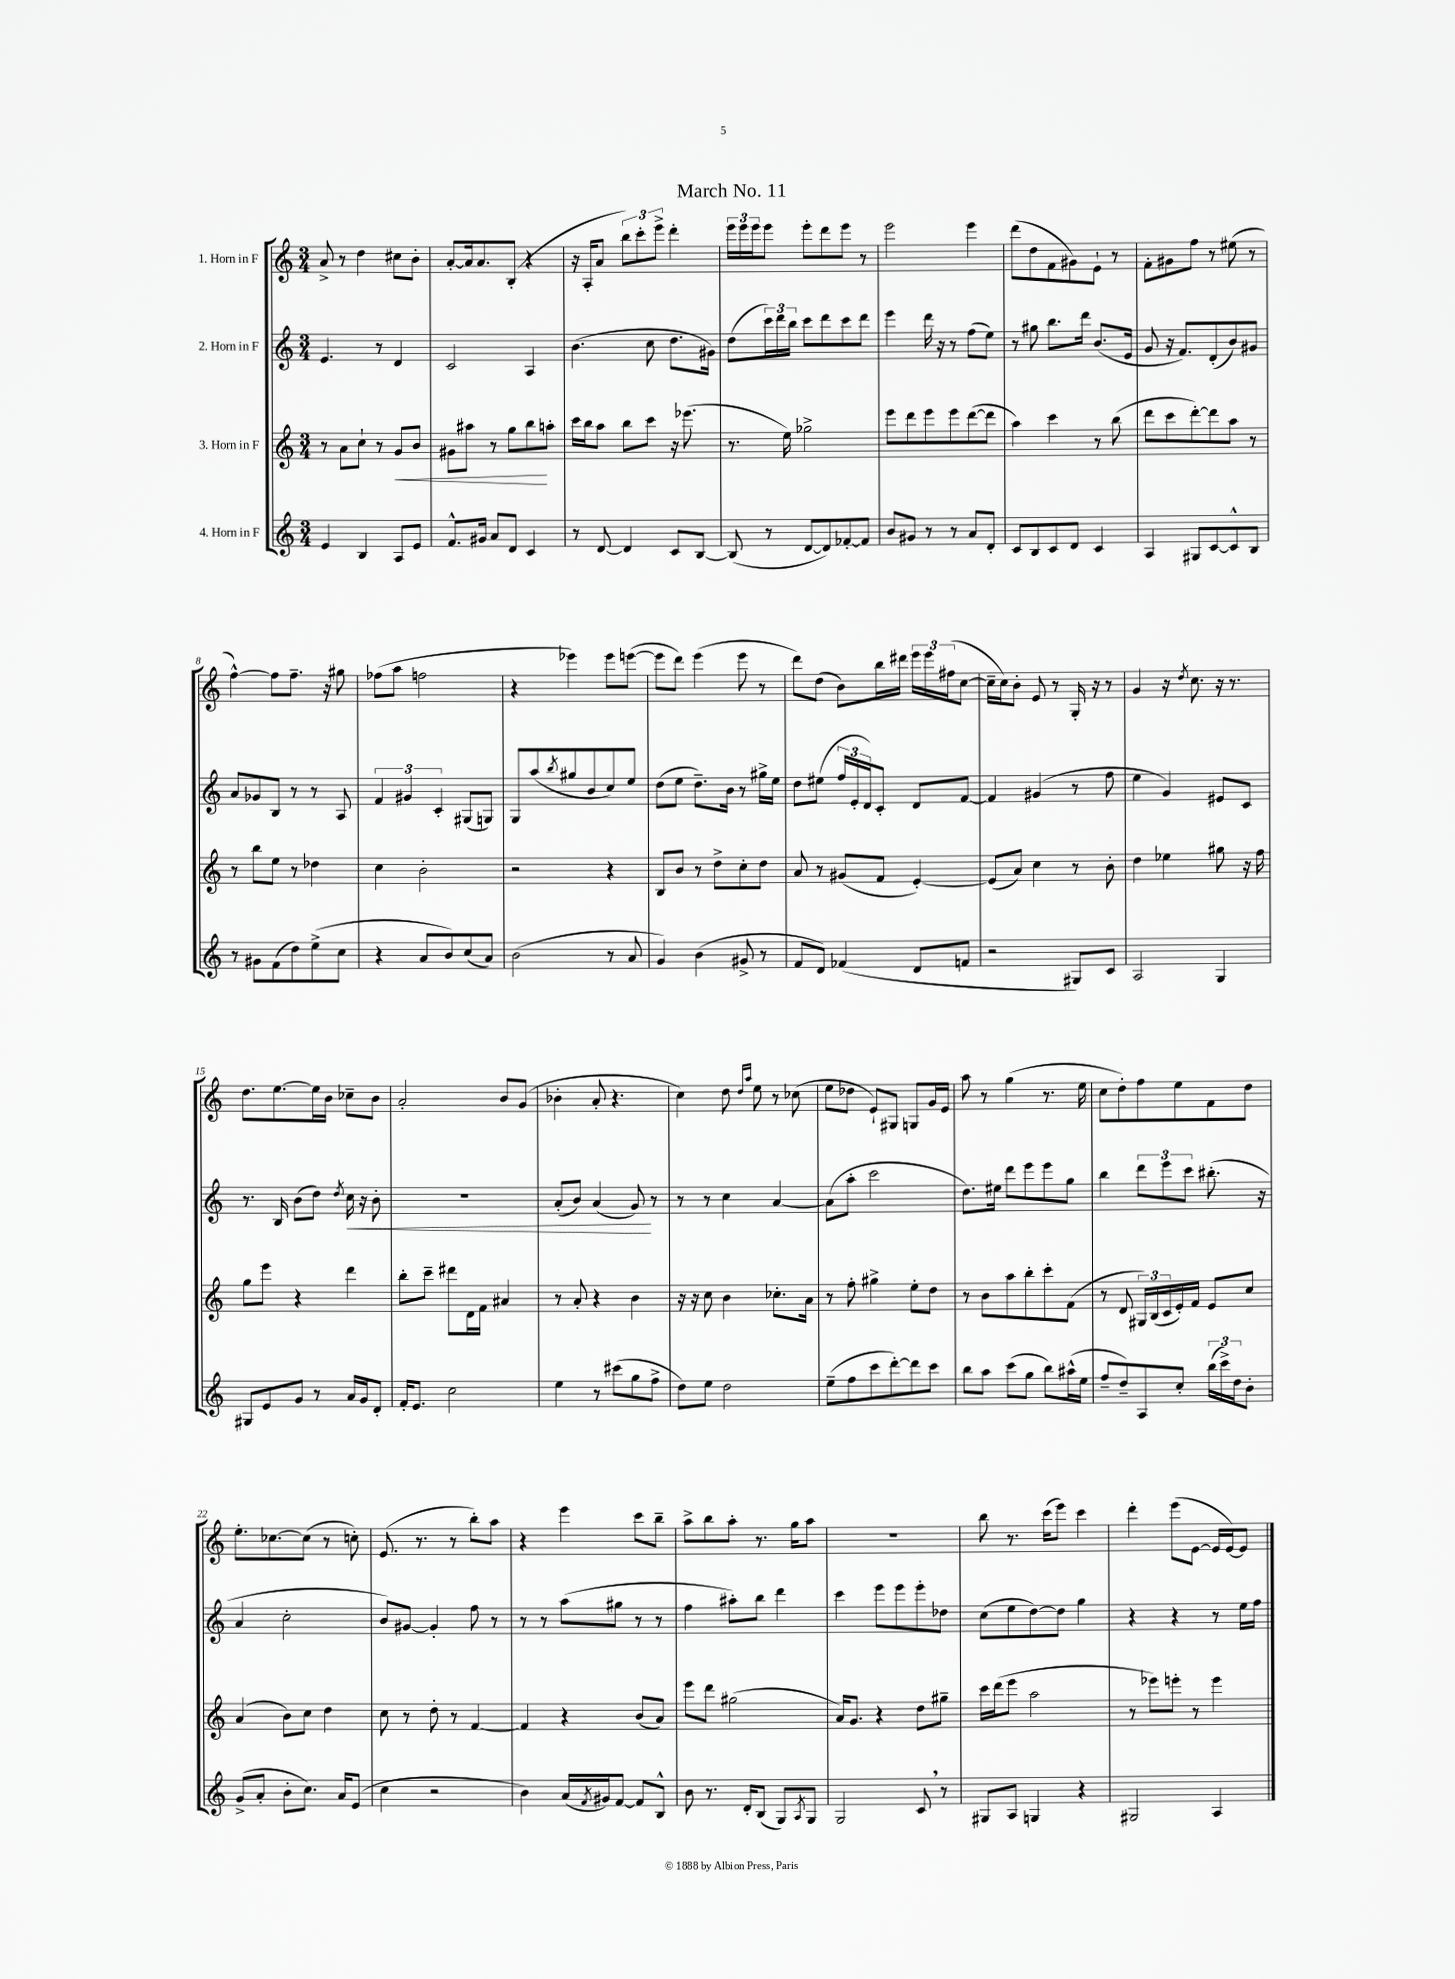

**kern	**kern	**dynam	**kern	**dynam	**kern
*part4	*part3	*part3	*part2	*part2	*part1
*staff4	*staff3	*staff3	*staff2	*staff2	*staff1
*I"4. Horn in F	*I"3. Horn in F	*	*I"2. Horn in F	*	*I"1. Horn in F
*clefG2	*clefG2	*	*clefG2	*	*clefG2
*k[]	*k[]	*	*k[]	*	*k[]
*M3/4	*M3/4	*	*M3/4	*	*M3/4
=1	=1	=1	=1	=1	=1
4e/	8r	.	4.e/	.	8a^/
.	8a\L	.	.	.	8r
4B/	8cc`\J	.	.	.	4dd\
.	8r	.	8r	.	.
!	!	!LO:HP:b	!	!	!
8A/L	8g/L	<	4d/	.	8cc#X\L
8e/J	8b/J	.	.	.	8b'\J
=2	=2	=2	=2	=2	=2
8.f^^/L	8g#X\L	.	2c/	.	[8a'/L
.	8aa#X\J	.	.	.	16a/k]
16g#X/Jk	.	.	.	.	8.a/
8a/L	8r	.	.	.	.
8d/J	8gg\L	.	.	.	(8B'/J
4c/	8bb\	.	4A/	.	4r
.	8aan'\J	[	.	.	.
=3	=3	=3	=3	=3	=3
8r	16ccc\LL	.	(4.b\	.	16r
.	16bb\J	.	.	.	16A'/KL
[8d/	8aa\J	.	.	.	8a/J
4d/]	8bb\L	.	.	.	12bb\L)
.	.	.	.	.	12ccc'\
.	8ccc\J	.	8cc\	.	.
.	.	.	.	.	12eee^\J
8c/L	16r	.	8.dd\L	.	4ddd'\
.	(8.eee-X\	.	.	.	.
[8B/J	.	.	.	.	.
.	.	.	16g#X\Jk)	.	.
=4	=4	=4	=4	=4	=4
(8B/]	8.r	.	(8dd\L	.	24eee\LL
.	.	.	.	.	24eee\
.	.	.	.	.	24eee\J
8r	.	.	24ccc\L)	.	8eee\J
.	.	.	24ddd\	.	.
.	16ee\)	.	.	.	.
.	.	.	24bb\JJ	.	.
[8d/L	2gg-X^\	.	8ccc\L	.	8eee'\L
8d/])	.	.	8ddd\	.	8ddd\
[8f-X'/	.	.	8ccc\	.	8eee\J
8f-/J]	.	.	8ddd\J	.	8r
=5	=5	=5	=5	=5	=5
8b/L	8eee\L	.	4eee\	.	2eee\
8g#X/J	8ddd\	.	.	.	.
8r	8eee\	.	16ddd\	.	.
.	.	.	16r	.	.
8r	8eee\	.	8r	.	.
8a/L	([8ddd\	.	(8ff\L	.	4eee\
8d'/J	8ddd\J]	.	8ee\J)	.	.
=6	=6	=6	=6	=6	=6
8c/L	4aa\)	.	8r	.	(8ddd\L
8B/	.	.	8gg#X\	.	8dd\
8c/	4ccc\	.	8.bb\L	.	8f\
8d/J	.	.	.	.	8g#X\)
.	.	.	16ddd\Jk	.	.
4c/	8r	.	(8.b/L	.	8e`\J
.	(8bb\	.	.	.	8r
.	.	.	16e/Jk	.	.
=7	=7	=7	=7	=7	=7
4A/	8ddd\L	.	8g/	.	8f'\L
.	8ccc\	.	16r	.	8g#X\
.	.	.	8.f/L)	.	.
8G#X/L	[8ddd'\)	.	.	.	8ff\J
[8c/	8ddd\]	.	(8d'/	.	8r
8c^^/]	8aa\J	.	8b/)	.	(8ee#X\
8B/J	8r	.	8g#X/J	.	8r
!!LO:LB:g=z
=8	=8	=8	=8	=8	=8
8r	8r	.	8a/L	.	[4ff^^\)
8g#X\L	8bb\L	.	8g-X/	.	.
(8f\	8ee\J	.	8B/J	.	8ff\L]
8dd\)	8r	.	8r	.	8.ff~\J
(8ee^\	4dd-X\	.	8r	.	.
.	.	.	.	.	16r
8cc\J	.	.	8A/	.	8gg#X\
=9	=9	=9	=9	=9	=9
4r	4cc\	.	6f/	.	(8ff-X\L
.	.	.	.	.	8aa\J
.	.	.	6g#X/	.	.
8a/L	2b'\	.	.	.	2ffn\
.	.	.	6c'/	.	.
8b/)	.	.	.	.	.
(8cc/	.	.	(8G#X/L	.	.
8a/J)	.	.	8Gn/J)	.	.
=10	=10	=10	=10	=10	=10
(2b\	2r	.	8G/L	.	4r
.	.	.	(8aa/	.	.
.	.	.	8qbb/	.	.
.	.	.	8gg#X/	.	4eee-X\)
.	.	.	8b/	.	.
8r	4r	.	8cc/)	.	8eee-\L
8a/	.	.	8ee/J	.	([8eeen\J
=11	=11	=11	=11	=11	=11
4g/)	8B/L	.	(8dd\L	.	8eee\L]
.	8b/J	.	8ee\J	.	8ddd\J)
(4b\	8r	.	8.dd~\L)	.	(4eee\
.	8dd^\L	.	.	.	.
.	.	.	16b\Jk	.	.
8g#X^/	8cc'\	.	8r	.	8eee\
8r	8dd\J	.	16gg#X^\LL	.	8r
.	.	.	16ee\JJ	.	.
=12	=12	=12	=12	=12	=12
8f/L	8a/	.	8dd\L	.	8ddd\L)
8d/J)	8r	.	(8ee#X\J	.	(8dd\J
(4f-X/	(8g#X/L	.	24ff/LL	.	8b\L)
.	.	.	24e'/	.	.
.	.	.	24d/J)	.	.
.	8f/J	.	8c'/J	.	16bb\L
.	.	.	.	.	16ddd#X\JJ
8d/L	[4e'/)	.	8d/L	.	24eee\LL
.	.	.	.	.	24eee\
.	.	.	.	.	(24ff#X\J
8fn/J	.	.	[8f/J	.	[8cc\J
=13	=13	=13	=13	=13	=13
2r	(8e/L]	.	4f/]	.	16cc~\LL]
.	.	.	.	.	16cc\J)
.	8a/J)	.	.	.	8b'\J
.	4cc\	.	(4g#X/	.	8e/
.	.	.	.	.	8r
8G#X/L)	8r	.	8r	.	16G'/
.	.	.	.	.	16r
8c/J	8b'\	.	8ff\	.	8r
=14	=14	=14	=14	=14	=14
2A/	4dd\	.	4ee\	.	4g/
.	4ee-X\	.	4g/)	.	16r
.	.	.	.	.	8qdd/
.	.	.	.	.	8.cc\
4G/	8gg#X\	.	8e#X/L	.	16r
.	.	.	.	.	8.r
.	16r	.	8c/J	.	.
.	16ff\	.	.	.	.
!!LO:LB:g=z
=15	=15	=15	=15	=15	=15
8G#X/L	8gg\L	.	8.r	.	8.dd\L
8e/	8eee\J	.	.	.	.
.	.	.	16B/	.	[8.ee\
8g/J	4r	.	(8b\L	.	.
8r	.	.	8dd\J)	.	16ee\L]
.	.	.	.	.	16b\JJ
.	.	.	8qdd/	.	.
!	!	!	!	!LO:HP:b	!
16a/LL	4ddd\	.	16cc\	<	8cc-X~\L
16g/J	.	.	16r	.	.
8d'/J	.	.	8b'\	.	8b\J
=16	=16	=16	=16	=16	=16
16f'/KL	8bb'\L	.	2.r	.	2a'/
8.e/J	.	.	.	.	.
.	8ccc~\J	.	.	.	.
2cc\	8ddd#X\L	.	.	.	.
.	16d\L	.	.	.	.
.	16f\JJ	.	.	.	.
.	4a#X/	.	.	.	8b/L
.	.	.	.	.	(8g/J
=17	=17	=17	=17	=17	=17
4ee\	8r	.	(8a'/L	.	4b-X'\
.	8a'/	.	8b/J)	.	.
8r	4r	.	(4a/	.	8a'/
(8ccc#X\L	.	.	.	.	4.r
8gg\	4b\	.	8g/)	.	.
8ff^\J	.	.	8r	[	.
=18	=18	=18	=18	=18	=18
8dd\L)	16r	.	8r	.	4cc\)
.	16r	.	.	.	.
8ee\J	8cc\	.	8r	.	.
2dd\	4b\	.	4cc\	.	8dd\
.	.	.	.	.	16qqdd/LL
.	.	.	.	.	16qqaa/JJ
.	.	.	.	.	8ee\
.	8.cc-X'\L	.	[4a/	.	8r
.	.	.	.	.	(8cc-X\
.	16a\Jk	.	.	.	.
=19	=19	=19	=19	=19	=19
(8ee~\L	8r	.	(8a\L]	.	8ee\L
8ff\	8ff'\	.	8aa'\J	.	8dd-X\J
8ccc\	4gg#X^\	.	2ccc\	.	8e`/L)
[8ddd'\)	.	.	.	.	8G#X/J
8ddd\]	8ee'\L	.	.	.	8Gn/L
8ccc\J	8dd\J	.	.	.	16g/L
.	.	.	.	.	16e/JJ
=20	=20	=20	=20	=20	=20
8bb\L	8r	.	8.dd\L)	.	8aa\
8aa\J	8b\L	.	.	.	8r
.	.	.	16ee#X\Jk	.	.
(8ccc\L	8aa\	.	8ddd\L	.	(4gg\
8gg\J	8bb'\	.	8eee\	.	.
8bb\L)	8ccc'\	.	8eee\	.	8.r
(16aa#X^^\L	(8f\J	.	8gg\J	.	.
16ee\JJ	.	.	.	.	16ee\
=21	=21	=21	=21	=21	=21
8ff~/L	8r	.	4bb\	.	8cc\L
8dd~/)	8d/	.	.	.	8dd'\)
8A/	24G#X/LL)	.	12ddd\L	.	8ff\
.	(24B/	.	.	.	.
.	24c/	.	12eee\	.	.
8cc'/J	16e'/)	.	.	.	8ee\
.	.	.	12ccc\J	.	.
.	16f/JJ	.	.	.	.
(24bb\LL	8e/L	.	(8.bb#X'\	.	8f\
24ccc^\)	.	.	.	.	.
24dd\J	.	.	.	.	.
8b'\J	8cc/J	.	.	.	8dd\J
.	.	.	16r	.	.
!!LO:LB:g=z
=22	=22	=22	=22	=22	=22
(8g^/L	(4a/	.	4a/	.	8.ee'\L
8a'/J	.	.	.	.	.
.	.	.	.	.	[8.cc-X\
8b'\L	8b\L)	.	2cc'\	.	.
8.cc\J)	8cc\J	.	.	.	(8cc-\J]
.	4dd\	.	.	.	8r
16a/KL	.	.	.	.	.
(8e/J	.	.	.	.	8ccn'\)
=23	=23	=23	=23	=23	=23
4cc\	8cc\	.	8b/L)	.	(8.e/
.	8r	.	[8g#X/J	.	.
.	.	.	.	.	8.r
2r	8dd'\	.	4g#'/]	.	.
.	8r	.	.	.	8r
.	[4f/	.	8ff\	.	8bb'\L)
.	.	.	8r	.	8aa\J
=24	=24	=24	=24	=24	=24
4b\)	4f/]	.	8r	.	4r
.	.	.	8r	.	.
(16a/LL	4r	.	(8aa\L	.	4eee\
8qf/	.	.	.	.	.
16g#X/J)	.	.	.	.	.
[8f/J	.	.	8gg#X\J	.	.
8f/L]	(8b/L	.	8r	.	8ccc\L
8B^^/J	8a/J)	.	8r	.	8bb~\J
=25	=25	=25	=25	=25	=25
8b\	8eee\L	.	4ff\	.	8aa^\L
8.r	8ddd\J	.	.	.	8bb\
.	(2gg#X\	.	8aa#X'\L)	.	8aa'\J
16d'/KL	.	.	.	.	.
(8B/J	.	.	8bb\J	.	8.r
8G/L)	.	.	4ddd\	.	.
.	.	.	.	.	16gg\KL
8qA/	.	.	.	.	.
8G/J	.	.	.	.	8aa\J
=26	=26	=26	=26	=26	=26
2G/	16a/KL)	.	4ccc\	.	2.r
.	8.g/J	.	.	.	.
.	4r	.	8eee\L	.	.
.	.	.	8eee\	.	.
8c,/	8dd\L	.	8eee'\	.	.
8r	8gg#X~\J	.	8dd-X\J	.	.
=27	=27	=27	=27	=27	=27
8G#X/L	16ccc\LL	.	(8cc\L	.	8bb\
.	(16ddd\J	.	.	.	.
8A/J	8eee\J	.	8ee\	.	8.r
4Gn/	2aa\	.	[8dd\)	.	.
.	.	.	.	.	(16ccc\KL
.	.	.	8dd\J]	.	8eee\J)
4r	.	.	4gg\	.	4ccc\
=28	=28	=28	=28	=28	=28
2G#X/	8r	.	4r	.	4ddd'\
.	8eee-X\L)	.	.	.	.
.	8eeen'\J	.	4r	.	(8eee\L
.	8r	.	.	.	[8e\J
4A/	4eee\	.	8r	.	16e/LL]
.	.	.	.	.	[16e/J)
.	.	.	16ee\LL	.	8e/J]
.	.	.	16ff\JJ	.	.
==	==	==	==	==	==
*-	*-	*-	*-	*-	*-
